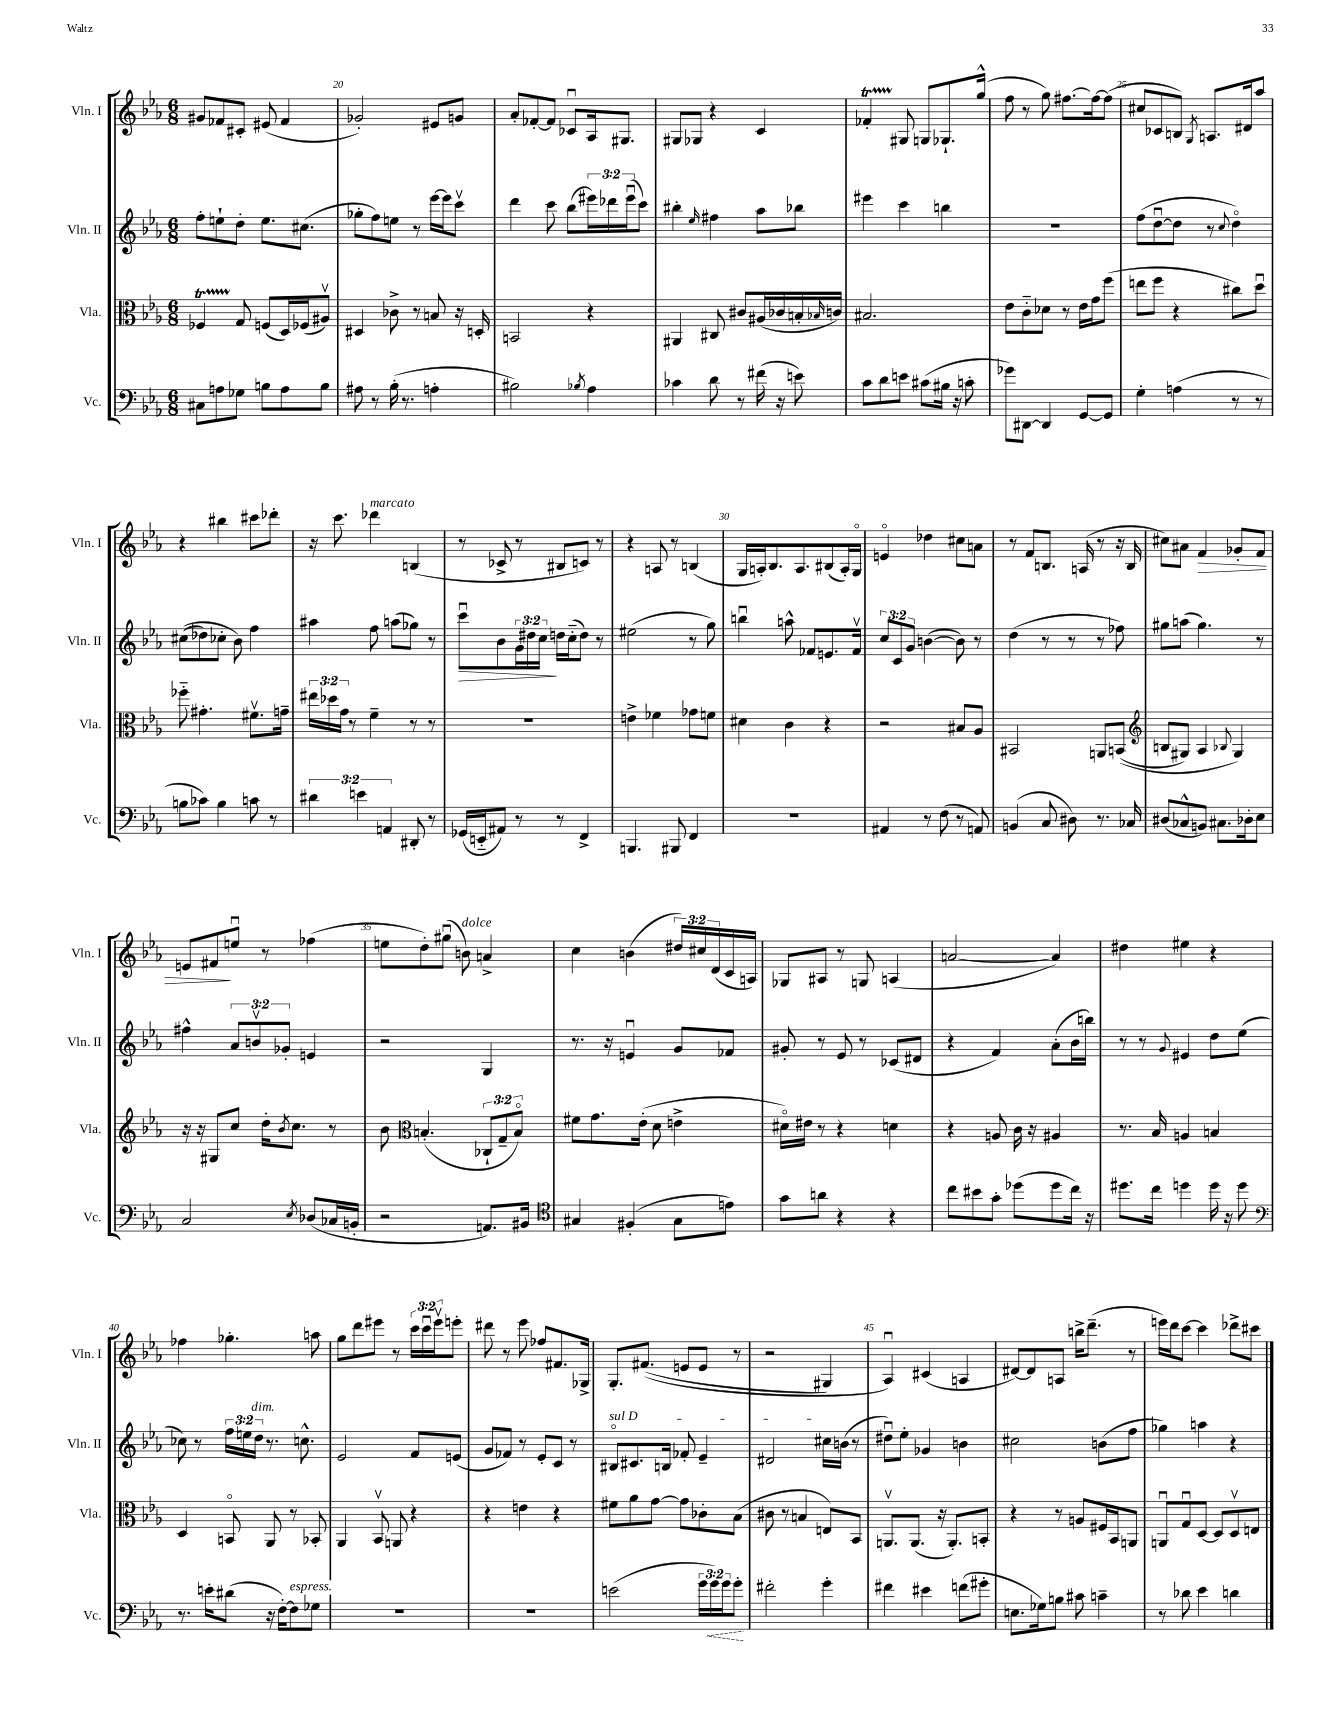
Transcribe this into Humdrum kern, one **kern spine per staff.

**kern	**kern	**kern	**kern
*staff4	*staff3	*staff2	*staff1
*clefF4	*clefC3	*clefG2	*clefG2
*k[b-e-a-]	*k[b-e-a-]	*k[b-e-a-]	*k[b-e-a-]
*M6/8	*M6/8	*M6/8	*M6/8
8C#\L	4F-/	8ff'\L	8g#/L
8A\	.	8ee`\	8f-/
8G-\J	8G/	8dd'\J	8c#'/J
8B\L	(8F/L	8.ee\L	(8e#/
8A\	16D/L)	.	4f-/
.	(16F-/J	(8.cc#\J	.
8B\J	8A#v/J)	.	.
=	=	=	=
8A#\	4D#/	8gg-'\L	2g-'/)
8r	.	8ff\)	.
(16B-'\	8c-^\	8ee\J	.
8.r	.	.	.
.	8r	8r	.
4A'\	8B/	[16eee-\LL	8e#/L
.	.	16eee-\]J	.
.	16r	8cccv\J	8g/J
.	16D'/	.	.
=	=	=	=
2B#\)	2BB/	4ddd\	8a-'/L
.	.	.	[8f-'/
.	.	8ccc\	8f-/]J
.	.	(8bb-\L	8c-u/L
8qB-/	.	.	.
4A-\	4r	24eee#\L)	16A-/k
.	.	24ddd-\	.
.	.	.	8.G#/J
.	.	(24eee#u\J	.
.	.	8ccc\J)	.
=	=	=	=
4c-\	4AA#/	4bb#'\	8G#/L
.	.	.	8G-/J
.	.	16qqee-/	.
8d\	8C#/	4ff#\	4r
8r	8c#/L	.	.
(16f#\	(16A#/L	8aa-\L	4c/
16r	16c-/	.	.
8e\)	16B'/	8bb-\J	.
.	16qqB-/	.	.
.	16c/JJ)	.	.
=	=	=	=
8c\L	2.B#/	4eee#\	4f-'/
8d\	.	.	.
8e\J	.	4ccc\	8G#/
(8c#\L	.	.	8G/L
16B#\Jk	.	4bb\	8.G-`/
16r	.	.	.
8c'\	.	.	.
.	.	.	(16gg^^/Jk
=	=	=	=
8g-\L)	8e-\L	2.r	8ff\
[8DD#\J	8c'~\	.	8r
4DD#/]	8d-\J	.	8gg\)
.	8r	.	[8.ff#\L
[8GG/L	16e-\LL	.	.
.	16g\J	.	16ff#\_k
8GG/]J	(8ff\J	.	(8ff#\]J
=	=	=	=
4G'\	8ee\L	(8ff\L	8cc#/L
.	8ff\J	[8ddu\	8c-/
(4A\	4r	8dd\]J	8B/J)
.	.	.	8qG/
.	.	8r	8.A/L
.	.	8qqcc/	.
8r	8cc#\L)	4ddo\)	.
.	.	.	16d#/k
8r	8ddu\J	.	8aa-/J
=	=	=	=
8B\L	8ff-'~\	&((8cc#\L	4r
8c-\J)	4.g#'\	8dd-\)	.
4B\	.	8cc-'\J	4bb#\
.	.	8b-\&)	.
8c\	8.f#v\L	4ff\	8ccc#\L
8r	.	.	8ddd-'\J
.	16g~\Jk	.	.
=	=	=	=
6d#\	24ee#\LL	4aa#\	16r
.	24dd-\	.	.
.	.	.	8.ccc\
.	24g\JJ	.	.
.	8r	.	.
6e\	.	.	.
.	4f~\	8ff\	4ddd-\
6AA/	.	.	.
.	.	(8aa\L	.
8DD#'/	8r	8gg-\J)	(4B/
8r	8r	8r	.
=	=	=	=
(16GG-/LL	2.r	8cccu\L	8r
16EE'~/J	.	.	.
8AA#/J)	.	8b-\	8c-^/
8r	.	24g\L	8r
.	.	24dd#\	.
.	.	24cc\JJ	.
8r	.	16dd\LL	8B#/L
.	.	(16cc'~\J	.
4FF^/	.	8dd\J)	8c/J)
.	.	8r	8r
=	=	=	=
4.BBB/	4e^\	(2ee#\	4r
.	4f-\	.	8A/
8BBB#/	.	.	8r
4FF/	8g-\L	8r	(4B/
.	8f\J	8gg\)	.
=	=	=	=
2.r	4d#\	4bbu\	16G/LL
.	.	.	16A'/J)
.	.	.	8.B-/
.	4c\	8aa^^\	.
.	.	.	8.A/
.	.	8f-/L	.
.	4r	8.e/	(8B#/
.	.	.	16A'/L)
.	.	16f-v/Jk	16Go/JJ
=	=	=	=
4AA#/	2r	12cc/L	4eo/
.	.	12c/	.
.	.	12g/J	.
8r	.	([4b\	4dd-\
(8F\	.	.	.
8r	8B#/L	8b\])	8cc#\L
8AA/)	8A-/J	8r	8a\J
=	=	=	=
(4BB/	2BB#/	(4dd\	8r
.	.	.	8f/L
8C/	.	8r	8.B/J
8D#\)	.	8r	.
.	.	.	(16A/
8.r	8AA/L	8r	8r
.	&((8BB/J	8ff-\)	16r
16C-/	.	.	16B/
=	=	=	=
*	*clefG2	*	*
(8D#/L	8B/L	8gg#\L	8cc#\L)
8C-^^/	8G#/J)	(8aa\J	8a#\J
8BB/J)	4A-/	4.gg#\)	4f/
8.C#\L	.	.	.
.	8qqB-/	.	.
.	4G#/&)	.	8g-'/L
16D-'\k	.	.	.
8E-\J	.	8r	8f/J
=	=	=	=
2C/	16r	4ff#^^\	8e/L
.	16r	.	.
.	8G#/L	.	8f#/
.	8cc/J	12a-/L	8eeu/J
.	.	12bv/	.
.	16dd'\LK	.	8r
.	.	12g-'/J	.
.	8qb-/	.	.
.	8.cc\J	.	.
8qE-/	.	.	.
(8D-/L	.	4e/	(4ff-\
16C-/L	8r	.	.
16BB'/JJ	.	.	.
=	=	=	=
2r	8b-\	2r	8ee\L
*	*clefC3	*	*
.	(4.B'/	.	8dd'\)
.	.	.	(8gg#u\J
.	.	.	8b\)
8.AA/L)	12C-`/L	4G/	4a^/
.	12G~/	.	.
.	12Bo/J)	.	.
16BB#/Jk	.	.	.
=	=	=	=
*clefC4	*	*	*
4G#/	8f#\L	8.r	4cc\
.	8.g\	.	.
.	.	16r	.
(4F#'/	.	4eu/	(4b\
.	(16e-'\Jk	.	.
.	8d\	.	.
8G#\L	4e^\	8g/L	24dd#/LL)
.	.	.	24cc#/
.	.	.	(24d/
8e\J)	.	8f-/J	16c/
.	.	.	16A/JJ)
=	=	=	=
8g\L	16d#o\LL)	8g#'/	8G-/L
.	16e#\JJ	.	.
8a\J	8r	8r	8A#/J
4r	4r	8e-/	8r
.	.	8r	8G/
4r	4d\	(8c-/L	(4A/
.	.	8d#/J	.
=	=	=	=
8cc\L	4r	4r	[2a/
8b#\	.	.	.
8g'\J	8A/	4f/)	.
(8dd-\L	16c\	.	.
.	16r	.	.
8dd-\	4A#/	(8a-'\L	4a/])
16cc\Jk)	.	16b-\L	.
16r	.	16bb\JJ)	.
=	=	=	=
8.dd#\L	8.r	8r	4dd#\
.	.	8r	.
16cc\Jk	16B-/	.	.
.	.	8qqg/	.
4dd\	4A/	4e#/	4ee#\
16dd\	4B/	8dd\L	4r
16r	.	.	.
8dd\	.	(8ee-\J	.
=	=	=	=
*clefF4	*	*	*
8.r	4D/	8cc-\)	4ff-\
.	.	8r	.
16e'\LK	.	.	.
(8d#\J	8BBo/	24ff\LL	4.gg-'\
.	.	24ee\	.
.	.	24dd\JJ	.
16r	8AA-/	8.r	.
[16F'\LK)	.	.	.
8F\]	8r	.	.
.	.	8.cc^^\	.
8G-\J	8BB-'/	.	8aa\
=	=	=	=
2.r	4AA-/	2e-/	8gg\L
.	.	.	8ddd\
.	8BB-v/	.	8eee#\J
.	8AA/	.	8r
.	4r	8f/L	24ccc\LL
.	.	.	24cccu\
.	.	.	24eee#v\J
.	.	(8e/J	8eee'\J
=	=	=	=
2.r	4r	8g/L	8ddd#\
.	.	8f-/J)	8r
.	4e\	8r	8eee-\
.	.	8e-'/L	8ff-/L
.	4r	8c/J	8.f#/
.	.	8r	.
.	.	.	16G-^/Jk
=	=	=	=
(2e\	8f#\L	8B#o/L	8.G'/L
.	8a-\	8.c#/	.
.	.	.	&((8.f#/J
.	[8g\J	.	.
.	.	16B/Jk	.
.	8g\]L	8f-'/	8e/L
24g\LL	8c-'\	4e-~/	8e/J
24g\)	.	.	.
24g\J	.	.	.
8g'\J	(8B-\J	.	8r
=	=	=	=
2f#'\	8c#\	2d#/	2r
.	8r	.	.
.	4B/	.	.
4g'\	8E/L)	16cc#\LL	4G#/)
.	.	(16b\JJ	.
.	8BB-/J	8r	.
=	=	=	=
4f#\	8.AAv/L	8dd#u\L)	4A-u/&)
.	.	8ee-'\J	.
.	(8.AA/J	.	.
4e#\	.	4g-/	(4c#/
.	16r	.	.
.	8.AA'/L)	.	.
(8f\L	.	4b\	4A/
8g#'\J	8BB'/J	.	.
=	=	=	=
8.E\L	4r	2cc#\	[8d#/L)
.	.	.	8d#/]
16G-\k)	.	.	.
8B\J	8r	.	8A/J
8c#\	8A/L	.	16bb^\LK
.	.	.	(8.ddd~\J
4c~\	16F#/L	(8b\L	.
.	16BB-/J	.	.
.	8AA/J	8ff\J	8r
=	=	=	=
8r	8AAu/L	4gg-\)	16eee\LL)
.	.	.	16ddd\J
8d-\	8Gu/	.	[8ccc\J
4e-\	[8D/J	4aa\	4ccc\]
.	8D/]L	.	.
4d\	8Dv/	4r	8ddd-^\L
.	8E/J	.	8ccc#\J
==	==	==	==
*-	*-	*-	*-
